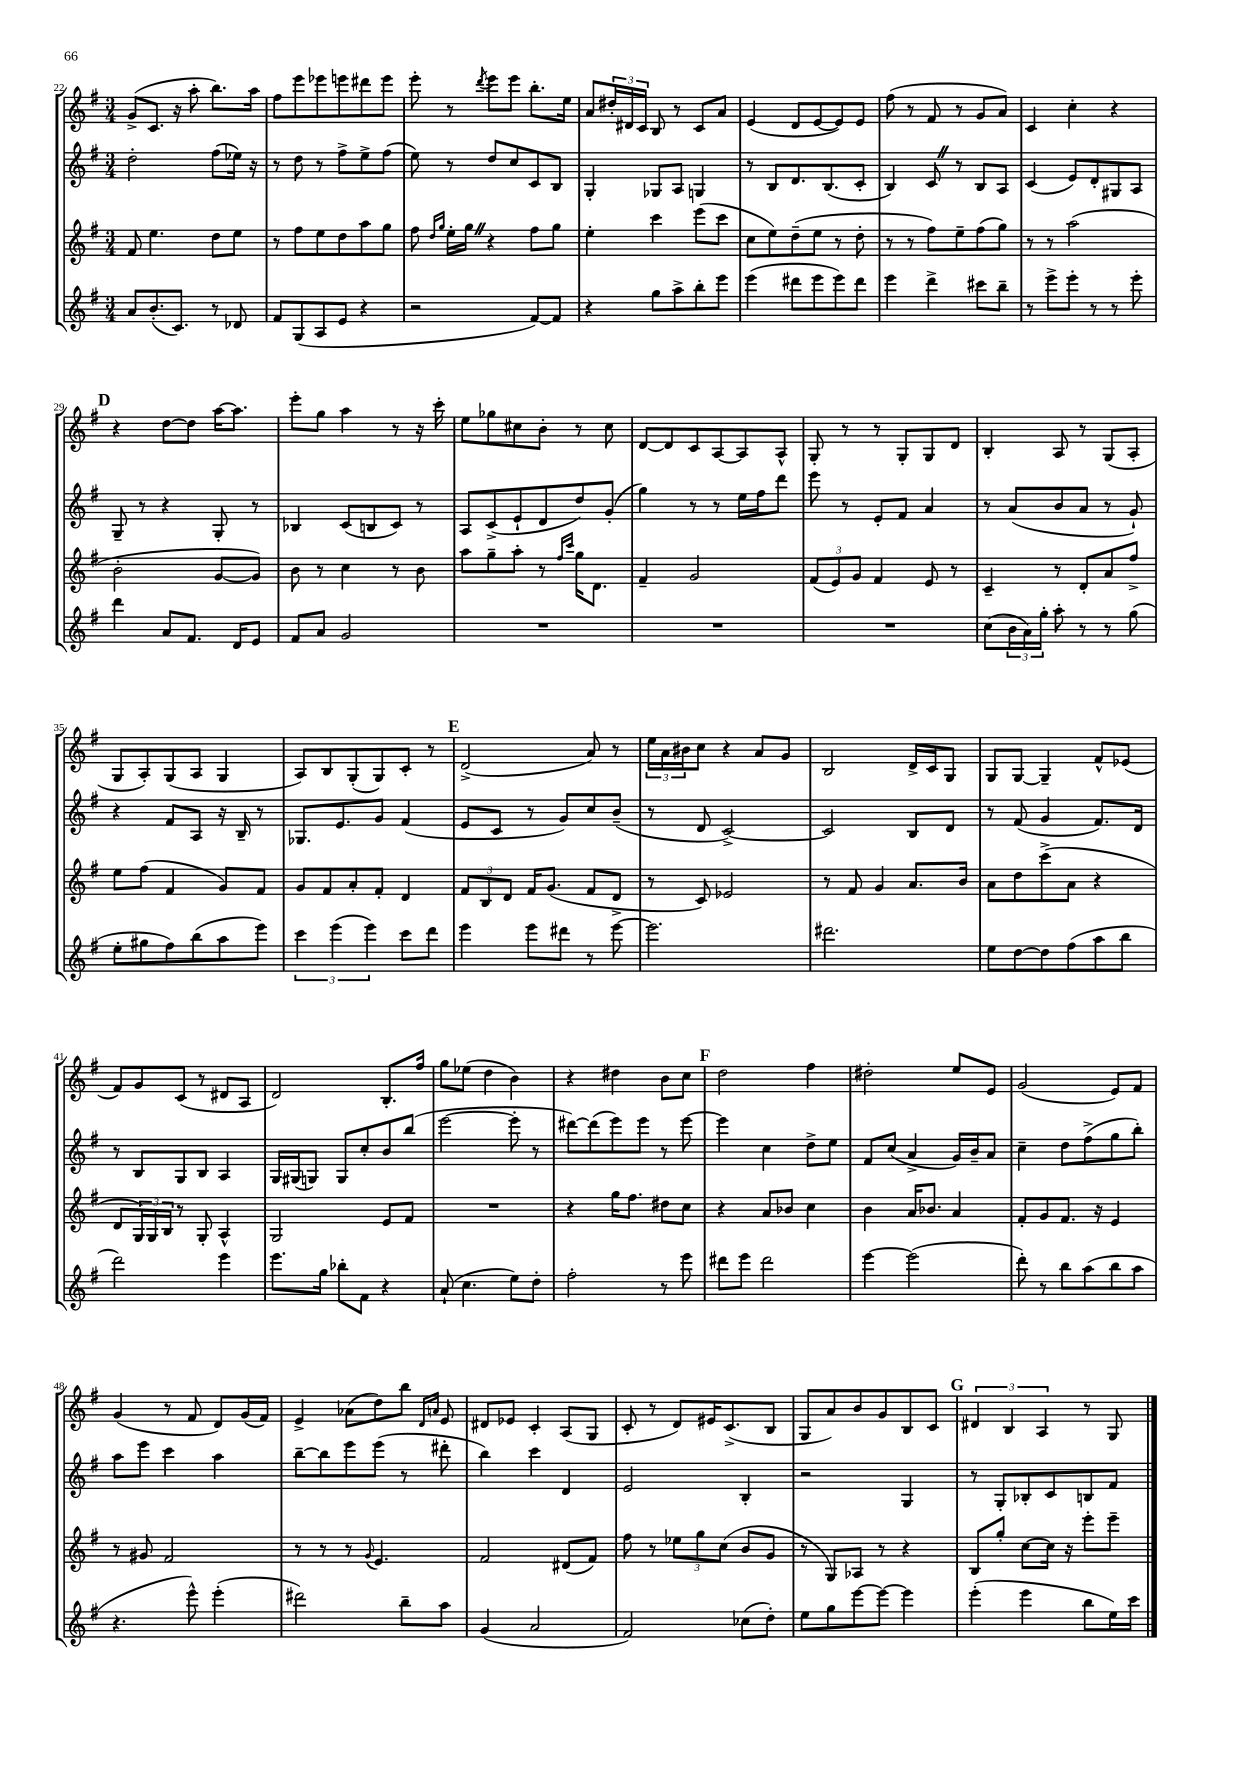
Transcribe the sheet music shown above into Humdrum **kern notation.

**kern	**kern	**kern	**kern
*staff4	*staff3	*staff2	*staff1
*clefG2	*clefG2	*clefG2	*clefG2
*k[f#]	*k[f#]	*k[f#]	*k[f#]
*M3/4	*M3/4	*M3/4	*M3/4
8a	8f#	2dd'	(8g^
(8.b'	4.ee	.	8.c
8.c)	.	.	16r
.	.	.	8aa'
8r	8dd	(8ff#	8.bb)
8d-	8ee	16ee-)	.
.	.	16r	16aa
=	=	=	=
8f#	8r	8r	8ff#
(8G	8ff#	8dd	8eee
8A	8ee	8r	8eee-
8e	8dd	8ff#^	8eee
4r	8aa	8ee^	8ddd#
.	8gg	(8ff#	8eee
=	=	=	=
2r	8ff#	8ee)	8eee'
.	16qqdd	.	.
.	16qqgg	.	.
.	16ee'	8r	8r
.	16gg	.	.
.	.	.	8qddd
.	4r	8dd	8eee
.	.	8cc	8eee
[8f#)	8ff#	8c	8.bb'
8f#]	8gg	8B	.
.	.	.	16ee
=	=	=	=
4r	4ee'	4G'	8a
.	.	.	24dd#'
.	.	.	24d#
.	.	.	24c
8gg	4ccc	8G-	8B
8aa^	.	8A	8r
8bb'	(8eee	4G	8c
8eee	8ccc	.	8a
=	=	=	=
(4eee	8cc	8r	(4e
.	8ee)	8B	.
8ddd#	(8dd~	8.d	8d
8eee	8ee	.	[8e
.	.	(8.B	.
8eee)	8r	.	8e])
8ddd#	8dd'	8c'	8e
=	=	=	=
4eee	8r	4B)	(8ff#
.	8r	.	8r
4ddd^	8ff#)	8c	8f#
.	8ee~	8r	8r
8ccc#	(8ff#	8B	8g
8bb~	8gg)	8A	8a)
=	=	=	=
8r	8r	(4c	4c
8eee^	8r	.	.
8eee'	(2aa	8e)	4cc'
8r	.	8d'	.
8r	.	8G#	4r
8eee'	.	8A	.
=	=	=	=
4ddd	2b'	8G~	4r
.	.	8r	.
8a	.	4r	[8dd
8.f#	.	.	8dd]
.	[8g	8G'	[16aa
16d	.	.	8.aa]
8e	8g])	8r	.
=	=	=	=
8f#	8b	4B-	8eee'
8a	8r	.	8gg
2g	4cc	(8c	4aa
.	.	8B	.
.	8r	8c)	8r
.	8b	8r	16r
.	.	.	16ccc'
=	=	=	=
2.r	8aa	8A	8ee
.	8gg~	(8c^	8gg-
.	8aa'	8e`	8cc#
.	8r	8d	8b'
.	16qqff#	.	.
.	16qqccc	.	.
.	16gg	8dd)	8r
.	8.d	.	.
.	.	(8g'	8cc#
=	=	=	=
2.r	4f#~	4gg)	[8d
.	.	.	8d]
.	2g	8r	8c
.	.	8r	[8A
.	.	16ee	8A]
.	.	16ff#	.
.	.	8ddd	8A^^
=	=	=	=
2.r	(12f#	8eee	8G'
.	12e)	.	.
.	.	8r	8r
.	12g	.	.
.	4f#	8e'	8r
.	.	8f#	8G'
.	8e	4a	8G
.	8r	.	8d
=	=	=	=
(8cc	4c~	8r	4B'
24b	.	(8a	.
24a)	.	.	.
24gg'	.	.	.
8aa'	8r	8b	8A
8r	8d'	8a	8r
8r	8a	8r	(8G
(8gg	8ff#^	8g`)	8A'
=	=	=	=
8ee'	8ee	4r	8G
8gg#	(8ff#	.	8A')
8ff#)	4f#	8f#	(8G
(8bb	.	8A	8A
8aa	8g)	16r	4G
.	.	16B~	.
8eee)	8f#	8r	.
=	=	=	=
6ccc	8g	8.G-	8A)
.	8f#	.	8B
(6eee	.	.	.
.	.	8.e	.
.	8a'	.	(8G'
6eee)	.	.	.
.	8f#'	8g	8G)
8ccc	4d	(4f#	8c'
8ddd	.	.	8r
=	=	=	=
4eee	12f#	8e	(2d^
.	12B	.	.
.	.	8c	.
.	12d	.	.
8eee	16f#	8r	.
.	(8.g	.	.
8ddd#	.	8g)	.
8r	8f#	8cc	8a)
[8eee	8d^	(8b~	8r
=	=	=	=
2.eee]	8r	8r	24ee
.	.	.	24a
.	.	.	24b#
.	8c)	8d	8cc
.	2e-	[2c^)	4r
.	.	.	8a
.	.	.	8g
=	=	=	=
2.ddd#	8r	2c]	2B
.	8f#	.	.
.	4g	.	.
.	8.a	8B	16d^
.	.	.	16c
.	.	8d	8G
.	16b	.	.
=	=	=	=
8ee	8a	8r	8G
[8dd	8dd	(8f#	[8G
8dd]	(8ccc^	4g	4G~]
(8ff#	8a	.	.
8aa	4r	8.f#)	8f#^^
8bb	.	.	(8e-
.	.	16d	.
=	=	=	=
2ddd)	8d	8r	8f#)
.	24G)	8B	8g
.	24G	.	.
.	24B	.	.
.	8r	8G	(8c
.	8G'	8B	8r
4eee	4A^^	4A	8d#
.	.	.	8A
=	=	=	=
8.eee	2G	16G	2d)
.	.	(16G#	.
.	.	8G)	.
16gg	.	.	.
8bb-'	.	8G	.
8f#	.	8cc'	.
4r	8e	8b	8.B'
.	8f#	(8bb	.
.	.	.	16ff#
=	=	=	=
(8a`	2.r	[2eee	8gg
4.cc	.	.	(8ee-
.	.	.	4dd
8ee)	.	8eee']	4b)
8dd'	.	8r	.
=	=	=	=
2ff#'	4r	[8ddd#)	4r
.	.	(8ddd#]	.
.	16gg	8eee)	4dd#
.	8.ff#	.	.
.	.	8eee	.
8r	8dd#	8r	8b
8eee	8cc	[8eee	8cc
=	=	=	=
8ddd#	4r	4eee]	2dd
8eee	.	.	.
2ddd#	8a	4cc	.
.	8b-	.	.
.	4cc	8dd^	4ff#
.	.	8ee	.
=	=	=	=
[4eee	4b	8f#	2dd#'
.	.	(8cc	.
(2eee]	16a	4a^	.
.	8.b-	.	.
.	4a	16g)	8ee
.	.	16b~	.
.	.	8a	8e
=	=	=	=
8ddd')	8f#'	4cc~	(2g
8r	8g	.	.
8bb	8.f#	8dd	.
(8aa	.	(8ff#^	.
.	16r	.	.
8bb	4e	8gg	8e)
8aa	.	8bb')	8f#
=	=	=	=
4.r	8r	8aa	(4g
.	8g#	8eee	.
.	2f#	4ccc	8r
8eee^^)	.	.	8f#
(4eee'	.	4aa	8d)
.	.	.	(16g
.	.	.	16f#)
=	=	=	=
2ddd#)	8r	[8bb~	4e^
.	8r	8bb]	.
.	8r	8eee	(8a-
.	8qqg	.	.
.	4.e	(8eee	8dd)
8bb~	.	8r	8bb
.	.	.	16qqd
.	.	.	16qqa
8aa	.	8ddd#'	8e
=	=	=	=
(4g	2f#	4bb)	8d#
.	.	.	8e-
2a	.	4ccc	4c'
.	(8d#	4d	(8A
.	8f#)	.	8G
=	=	=	=
2f#)	8ff#	2e	8c'
.	8r	.	8r
.	12ee-	.	8d)
.	12gg	.	.
.	.	.	16e#
.	(12cc	.	.
.	.	.	(8.c^
(8cc-	8b	4B'	.
8dd')	8g	.	8B
=	=	=	=
8ee	8r	2r	8G
8gg	8G)	.	8a)
[8eee	8A-	.	8b
8eee_	8r	.	8g
4eee]	4r	4G	8B
.	.	.	8c
=	=	=	=
(4eee'	8B	8r	6d#
.	8gg'	8G'	.
.	.	.	6B
4eee	[8cc	8B-'	.
.	.	.	6A
.	16cc]	8c	.
.	16r	.	.
8bb	8eee'	8B	8r
16ee)	8eee~	8f#	8G
16ccc	.	.	.
==	==	==	==
*-	*-	*-	*-
